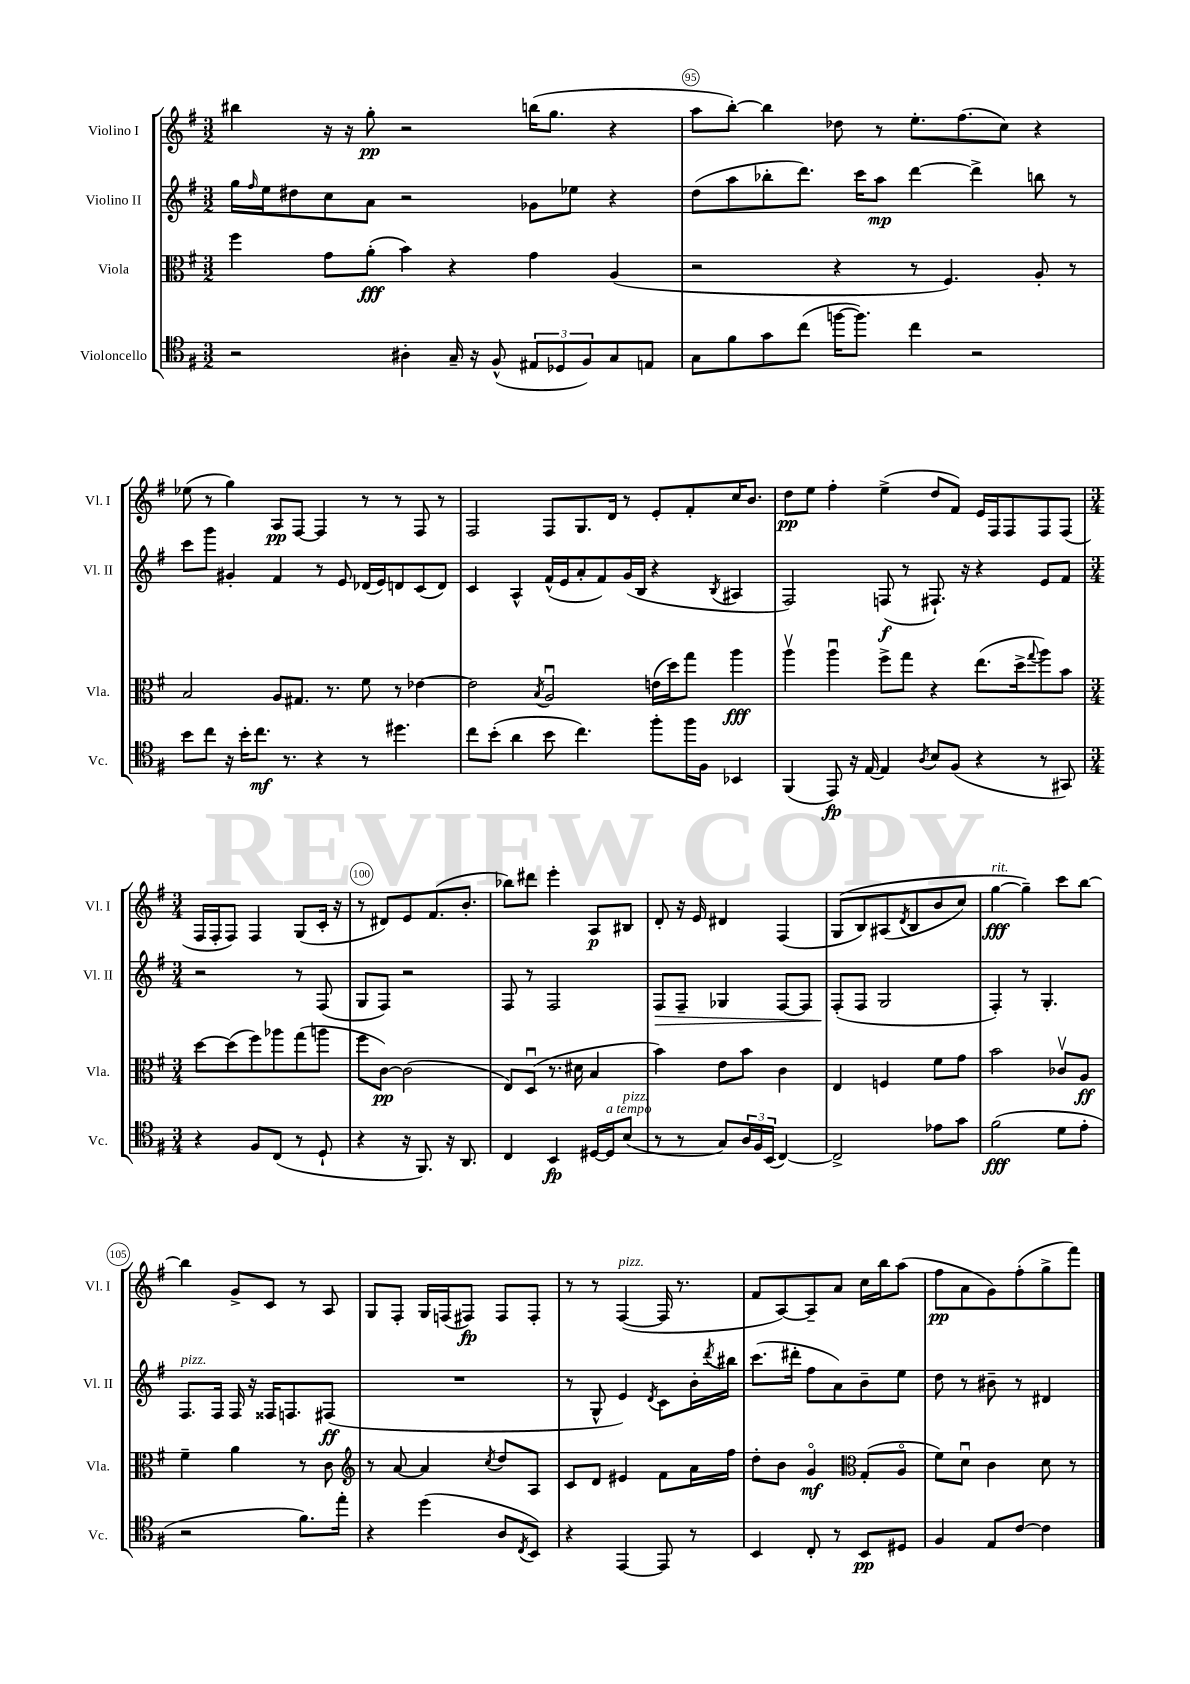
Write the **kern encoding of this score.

**kern	**kern	**kern	**kern
*staff4	*staff3	*staff2	*staff1
*clefC4	*clefC3	*clefG2	*clefG2
*k[f#]	*k[f#]	*k[f#]	*k[f#]
*M3/2	*M3/2	*M3/2	*M3/2
2r	4ff#	16gg	4bb#
.	.	16qqff#	.
.	.	16ee	.
.	.	8dd#	.
.	8g	8cc	16r
.	.	.	16r
.	(8a'	8a	8gg'
4A#'	4b)	2r	2r
16G~	4r	.	.
16r	.	.	.
(8F#^^	.	.	.
12E#	4g	8g-	(16bb
.	.	.	8.gg
12D-	.	.	.
.	.	8ee-	.
12F#)	.	.	.
8G	(4A	4r	4r
8E	.	.	.
=	=	=	=
8G	2r	(8dd	8aa
8f#	.	8aa	[8bb')
8g	.	8bb-'	4bb]
(8cc	.	8.ddd)	.
[16ff	4r	.	8dd-
8.ff])	.	16ccc	.
.	.	8aa	8r
4cc	8r	[4ddd	8.ee'
.	4.F#)	.	.
.	.	.	(8.ff#
2r	.	4ddd^]	.
.	.	.	8cc)
.	8A'	8bb	4r
.	8r	8r	.
=	=	=	=
8b	2B	8ccc	(8ee-
8cc	.	8ggg	8r
16r	.	4g#'	4gg)
16b'	.	.	.
8.cc	.	.	.
.	8A	4f#	8A
8.r	.	.	.
.	8.G#	.	[8F#
4r	.	8r	4F#]
.	8.r	.	.
.	.	8e	.
8r	8f#	(16d-	8r
.	.	16e)	.
4.dd#	8r	8d	8r
.	[4e-	(8c	8F#
.	.	8d)	8r
=	=	=	=
8cc	2e-]	4c	2F#
(8b'	.	.	.
4a	.	4A^^	.
.	8qB	.	.
8b	2Au	(16f#^^	8F#
.	.	16e	.
4.cc)	.	8a'	8.G
.	.	8f#)	.
.	.	.	16d
.	.	(16g	8r
.	.	16B	.
8ff#'	(16e	4r	8e'
.	16dd)	.	.
16ff#	8gg	.	8f#'
16F#	.	.	.
.	.	8qB	.
4BB-	4aa	4A#	16cc
.	.	.	8.b
=	=	=	=
(4FF#	4aav	2F#)	8dd
.	.	.	8ee
8EE)	4aau	.	4ff#'
16r	.	.	.
[16E	.	.	.
4E]	8ff#^	(8F	(4ee^
.	8gg	8r	.
8qA	.	.	.
8B	4r	8.F#`)	8dd
(8F#	.	.	8f#)
.	.	16r	.
4r	(8.ee	4r	16e
.	.	.	16F#
.	.	.	8F#
.	16dd^	.	.
.	8qqgg	.	.
8r	8aa)	8e	8F#
8GG#)	8b	8f#	(8F#
=	=	=	=
*M3/4	*M3/4	*M3/4	*M3/4
4r	[8dd	2r	16F#
.	.	.	16F#'
.	(8dd]	.	8F#)
8F#	8ff#)	.	4F#
(8C	8aa-	.	.
8r	(8gg	8r	(8G
8D`	8aa	(8F#	16c'
.	.	.	16r
=	=	=	=
4r	8ff#	8G	8r
.	[8c)	8F#)	8d#)
16r	(2c]	2r	8e
8.FF#)	.	.	.
.	.	.	(8.f#
16r	.	.	.
8.AA	.	.	8.b'
=	=	=	=
4C	8E)	8F#	8bb-)
.	(8Du	8r	8ddd#
4BB	8.r	2F#	4eee'
.	16d#	.	.
[16D#	4B	.	8A
16D#]	.	.	.
(8B	.	.	8B#
=	=	=	=
8r	4b)	8F#	8d'
8r	.	8F#~	16r
.	.	.	16e
8G)	8e	4G-	4d#
24A	8b	.	.
24F#	.	.	.
(24BB	.	.	.
[4C)	4c	[8F#	(4F#
.	.	8F#]	.
=	=	=	=
2C^]	4E	(8F#'	&(8G
.	.	8F#	8B)
.	4F	2G	(8A#
.	.	.	8qd
.	.	.	8B
8e-	8f#	.	8b
8g	8g	.	8cc)
=	=	=	=
(2f#	2b	4F#')	[4gg
.	.	8r	4gg~]&)
.	.	4.G'	.
8d	8c-v	.	8ccc
8e'	8A	.	[8bb
=	=	=	=
2r	4f#~	8.F#	4bb]
.	.	16F#	.
.	4a	16F#	8g^
.	.	16r	.
.	.	16F##	8c
.	.	8.F	.
8.f#)	8r	.	8r
.	8c	(8F#	8A
16ee'	.	.	.
=	=	=	=
*	*clefG2	*	*
4r	8r	2.r	8G
.	[8a	.	8F#'
(4dd	4a]	.	16G
.	.	.	(16F
.	.	.	8F#)
.	8qcc	.	.
8A	8dd	.	8F#
8qC	.	.	.
8BB)	8A	.	8F#'
=	=	=	=
4r	8c	8r	8r
.	8d	8G^^	8r
[4EE	4e#	4e)	([4F#
.	.	8qd	.
8EE]	8f#	8c	16F#]
.	.	.	8.r
8r	16a	16b'	.
.	.	8qddd	.
.	16ff#	16bb#	.
=	=	=	=
4BB	8dd'	(8.ccc	8f#
.	8b	.	[8A)
.	.	16ddd#'	.
8C'	4go	8ff#	8A~]
8r	.	8a)	8a
*	*clefC3	*	*
8BB	(8G'	8b~	16cc
.	.	.	16bb
8D#	8Ao	8ee	(8aa
=	=	=	=
4F#	8f#)	8dd	8ff#
.	8du	8r	8a
8E	4c	8b#~	8g)
[8c	.	8r	(8ff#'
4c]	8d	4d#	8gg^
.	8r	.	8fff#)
==	==	==	==
*-	*-	*-	*-
